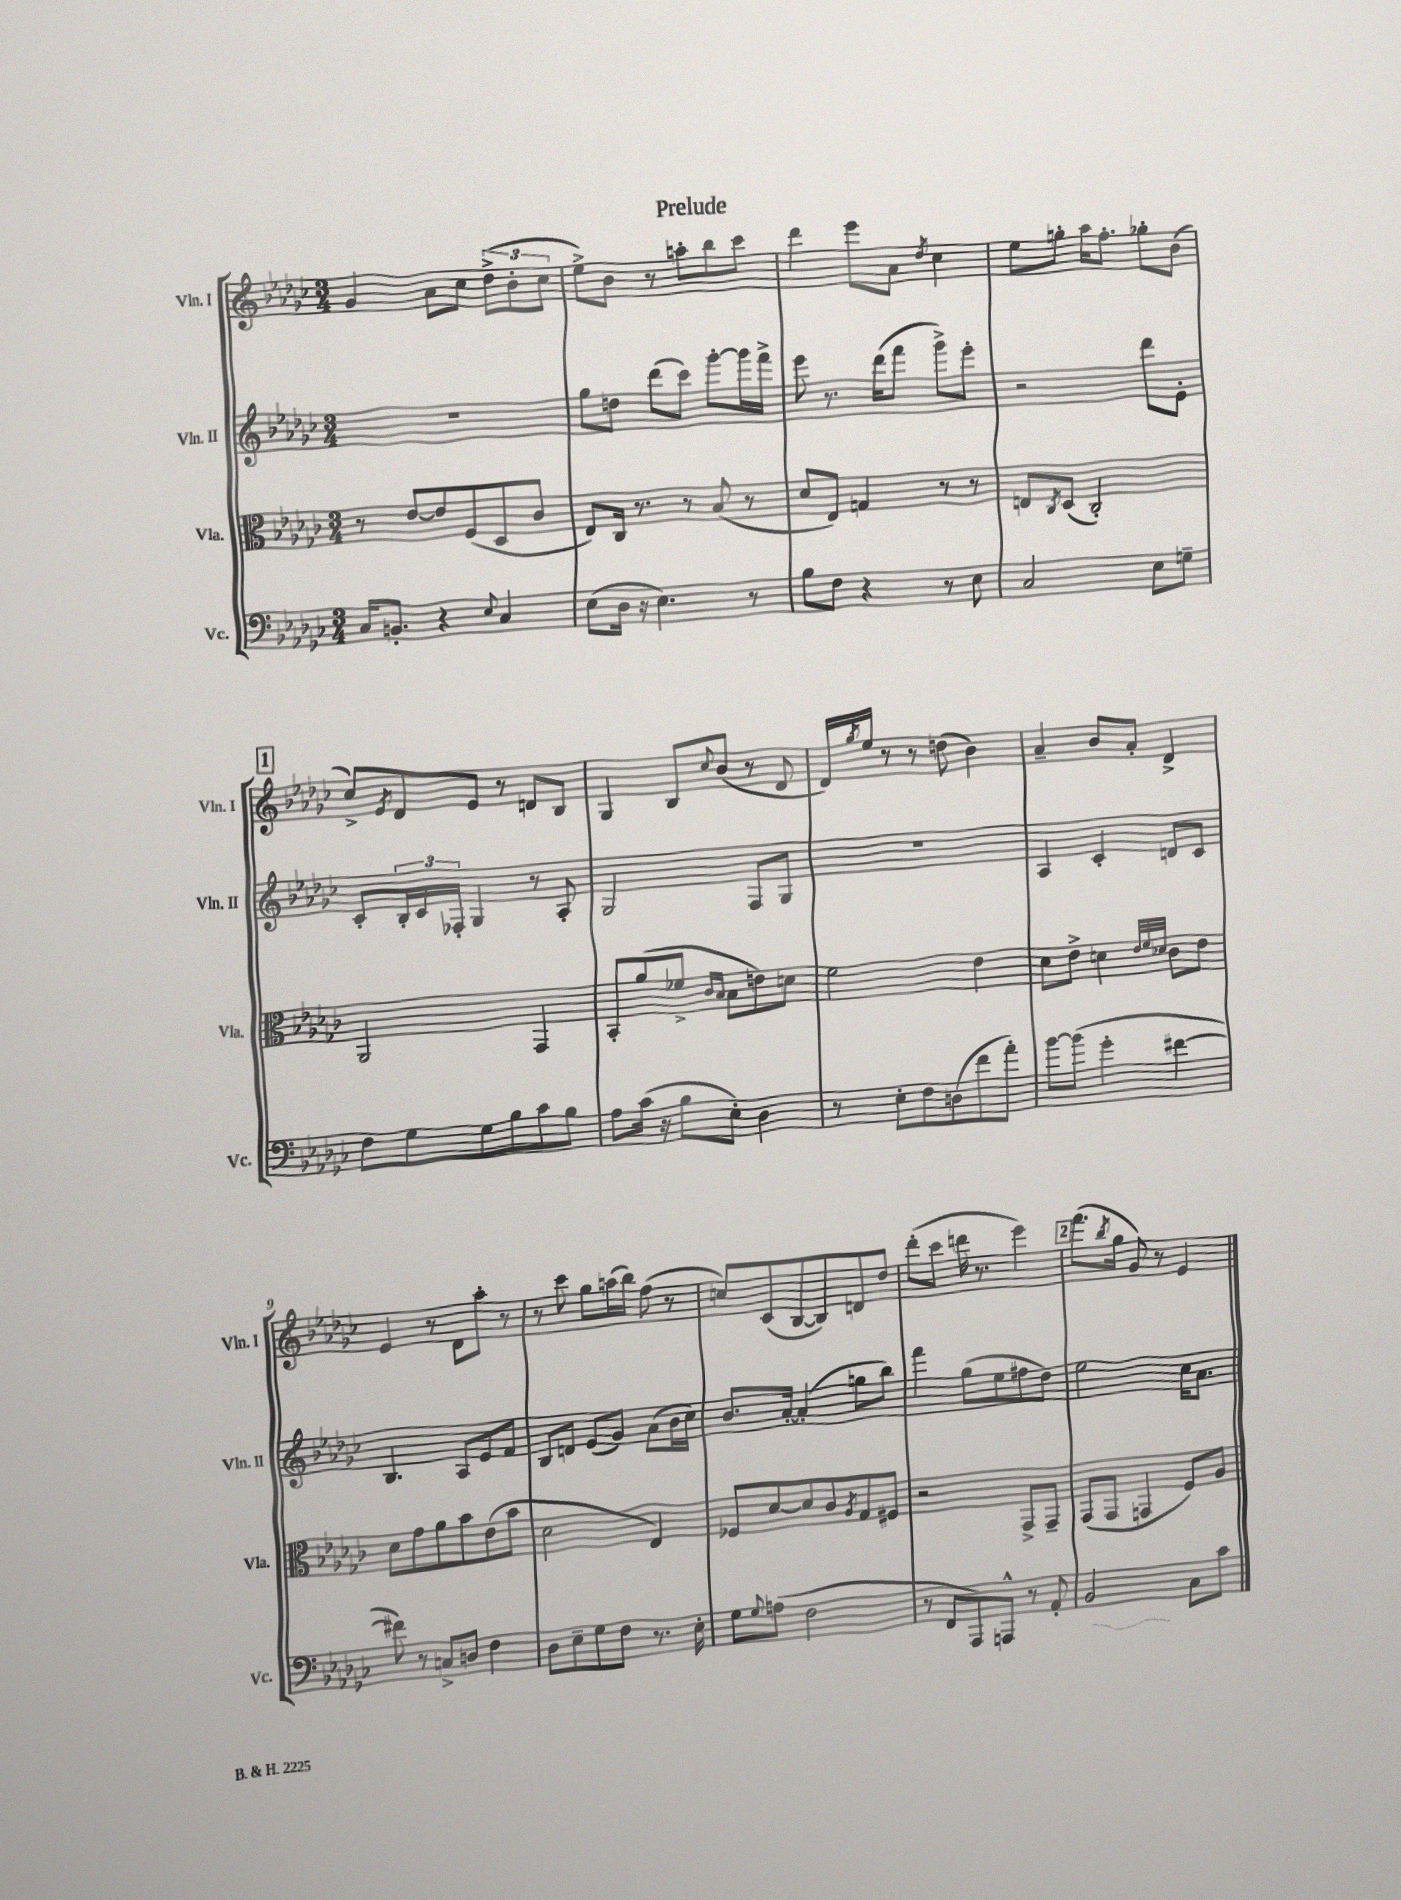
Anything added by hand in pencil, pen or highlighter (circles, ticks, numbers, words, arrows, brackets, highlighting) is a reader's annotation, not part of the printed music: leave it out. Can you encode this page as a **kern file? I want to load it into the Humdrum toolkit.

**kern	**kern	**kern	**kern
*staff4	*staff3	*staff2	*staff1
*clefF4	*clefC3	*clefG2	*clefG2
*k[b-e-a-d-g-c-]	*k[b-e-a-d-g-c-]	*k[b-e-a-d-g-c-]	*k[b-e-a-d-g-c-]
*M3/4	*M3/4	*M3/4	*M3/4
16C-/LK	8r	2.r	4g-/
8.BB'/J	.	.	.
.	[8e-/L	.	.
4r	8e-/]	.	8a-\L
.	(8F/	.	8cc-\J
8qqE-/	.	.	.
4C-/	8D-/	.	(12dd-^\L
.	.	.	12b-'\
.	8c-/J	.	.
.	.	.	12cc-\J
=	=	=	=
(8E-\L	8E-/L)	8gg-\L	8ee-^\L)
16D-\Jk	16C-/Jk	8dd\J	8b-\J
16r	8.r	.	.
4.E-\)	.	(8ddd-\L	8r
.	8r	8ccc-\J)	8aa'\L
.	(8B-/	[8ggg-'\L	8bb-\
8r	8r	16ggg-\]L	8ccc-\J
.	.	16fff^\JJ	.
=	=	=	=
8B-\L	8d-/L	8eee-\	4ddd-\
8F\J	8E-/J)	8.r	.
4r	4G/	.	8eee-\L
.	.	(16ddd-\LK	.
.	.	8fff\J	8a-\J
.	.	.	8qdd-/
8r	8r	8ggg-^\L)	4cc-\
8E-\	8r	8eee-'\J	.
=	=	=	=
2C-/	8E/L	2r	8ee-\L
.	8qC-/	.	.
.	(8D-/J	.	8gg'\J
.	2C-'/)	.	16aa-\LK
.	.	.	8.ff'\J
8E-\L	.	8ddd-\L	8gg-'\L
8G~\J	.	8e-'\J	(8b-\J
=	=	=	=
8F\L	2AA-/	8c-'/L	8cc-^/L)
.	.	.	8qe-/
8G-\	.	24B-'/L	8d-/
.	.	24c-/	.
.	.	24F-'/JJ	.
8G-\	.	4G-/	8e-/J
8B-\	.	.	8r
8c-\	4GG-/	8r	8d/L
8B-\J	.	8A-'/	8B-/J
=	=	=	=
8A-\L	8BB-'/L	2G-/	4G-/
(16c-\Jk	(8a-/	.	.
16r	.	.	.
8B-\L	8f-^/J	.	8B-/L
.	16qqc-/LL	.	.
.	16qqB-/JJ	.	8qqcc-/
8E-'\J)	8B-\L	.	(8b-/J
4D-\	8e\)	8F/L	8r
.	8d\J	8G-/J	8d-/
=	=	=	=
8r	2f\	2.r	16d-/LL)
.	.	.	8qgg-/
.	.	.	16ee-/JJ
8E-'\L	.	.	8r
8F\	.	.	8r
(8D\	.	.	(8dd\
8f\	4e-\	.	4b-\)
8a-'\J)	.	.	.
=	=	=	=
[8b-\L	8d-\L	4A-/	4a-~/
(8b-\]J	8e-^\J	.	.
4g-'\	4d\	4c-'/	8b-/L
.	.	.	8a-'/J
.	32qqe-/LLL	.	.
.	32qqf/	.	.
.	32qqd-/JJJ	.	.
[4f#\	8c-\L	8d/L	4d-^/
.	8e-\J	8c-/J	.
=	=	=	=
8f#\])	8d-\L	4.B-/	4e-/
8r	8g-\	.	.
8C^/L	8a-\	.	8r
8D/J	8b-\	8A-/L	8d-\L
4F\	(8e-\	8e-/	8aa-'\J
.	8b-\J	8f/J	8r
=	=	=	=
8D-\L	2d-\	8B-/L	8r
8E-~\	.	8d/J	8ccc-\
8G-\	.	(8e-/L	8gg-\L
8F\J	.	8g-/J)	(16aa\L
.	.	.	16bb-\JJ)
8.r	4E-/)	(8a-\L	(8ff\
.	.	16b-\L	8r
16E-'\	.	16cc-\JJ)	.
=	=	=	=
8G-\L	8F-/L	8.b-/L	8cc/L)
8qqG-/	.	.	.
(8A\J	[8d-/	.	(8c-/
.	.	[16a-'/Jk	.
2F\	8d-/]	(4a-'/]	[8B-/
.	8c-/	.	8B-/])
.	8qA-/	.	.
.	8G-/	8gg\L	8d/
.	8F#/J	8bb-\J)	8dd-/J
=	=	=	=
8r	2r	4fff\	(8ddd-'\L
8FF/L	.	.	8ccc-\J
8AAA-/)	.	(8gg-\L	16ddd\
.	.	.	8.r
8AAA^^/J	.	8ee-\	.
8r	8GG-^/L	8ff#\	4eee-\)
8AA-'/	8GG-~/J	8dd-\J)	.
=	=	=	=
2BB-/	(8GG-/L	2ee-\	(8.fff\L
.	8GG-/J	.	.
.	.	.	8qbb-/
.	.	.	16gg-\Jk
.	4GG/	.	8g-/)
.	.	.	8r
8C-\L	8F/L)	16cc-\LK	4e-/
.	.	8.a-\J	.
8c-\J	8A-/J	.	.
==	==	==	==
*-	*-	*-	*-
